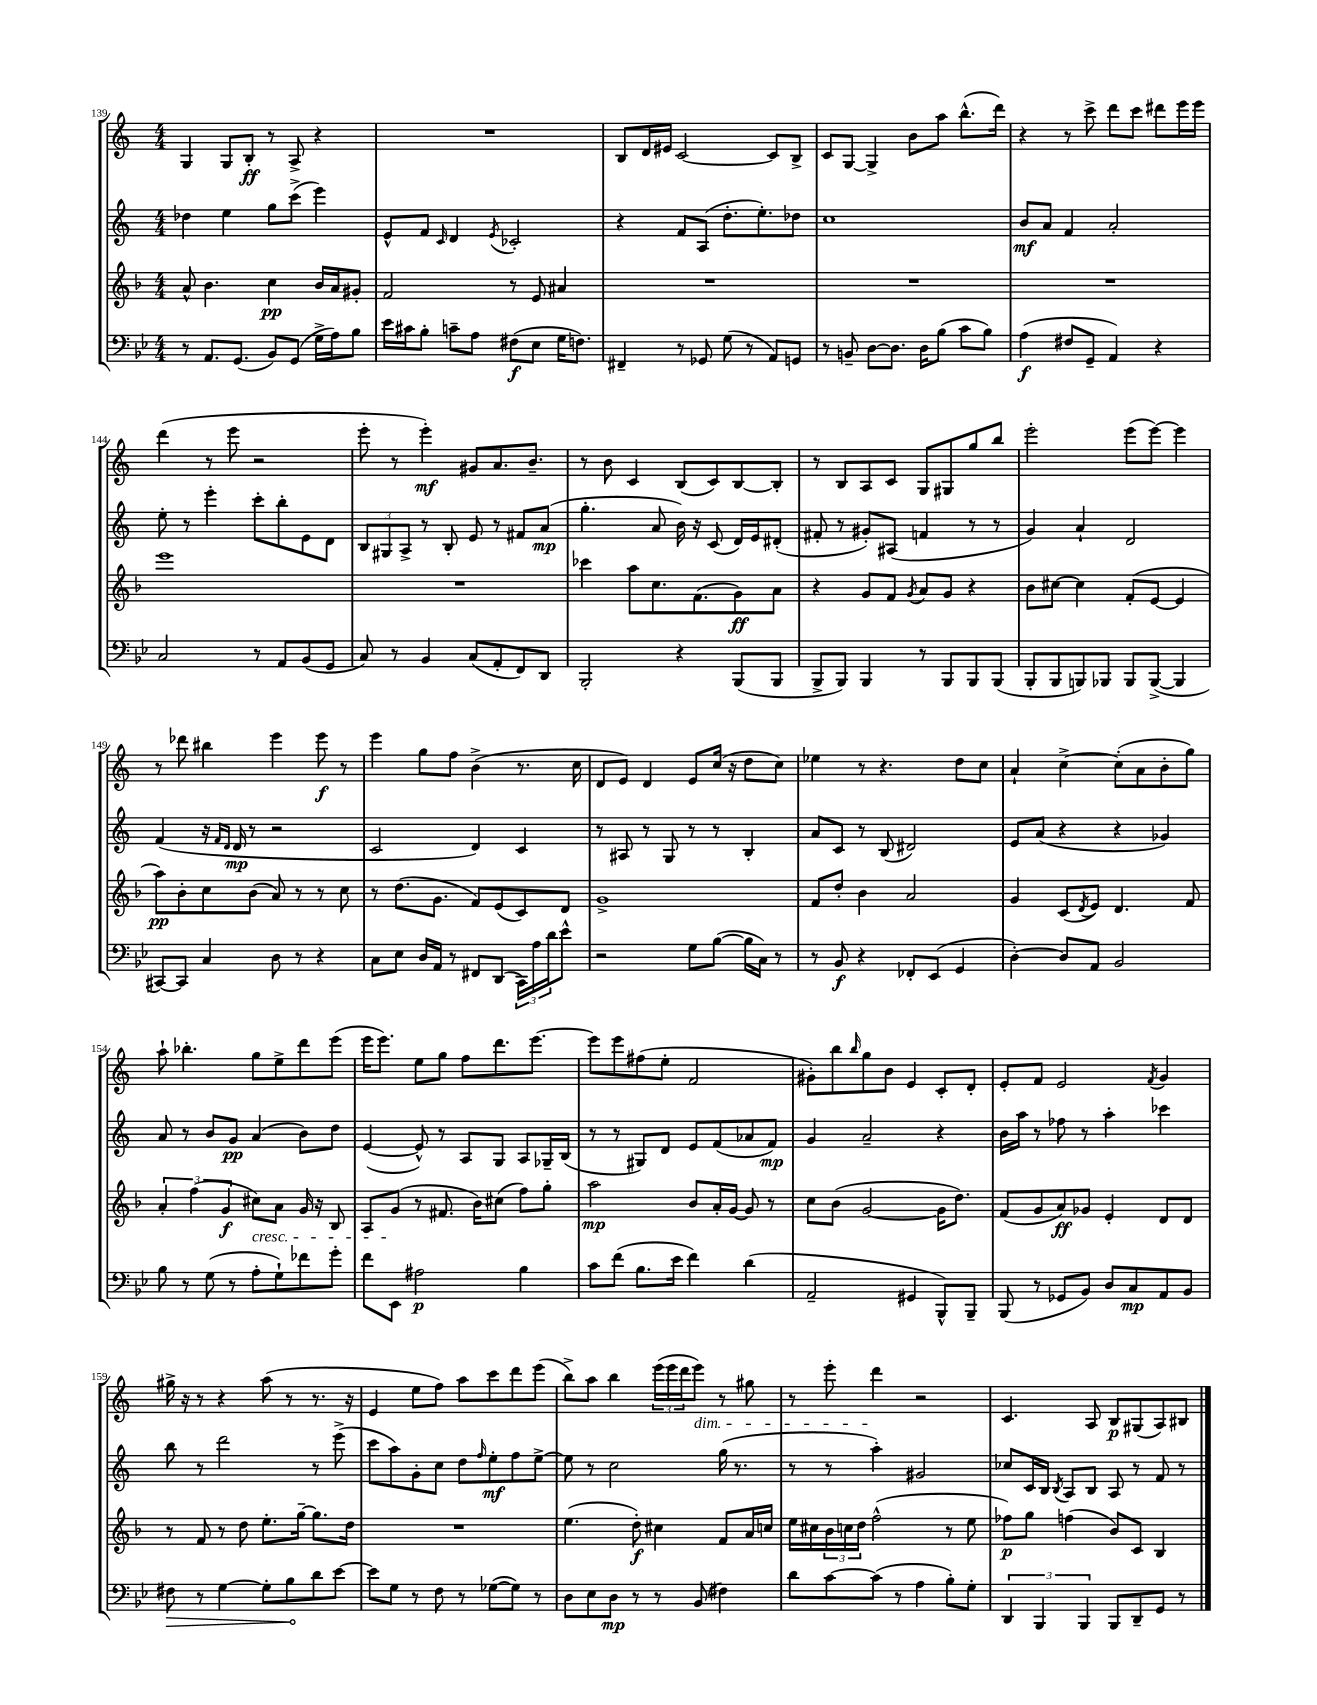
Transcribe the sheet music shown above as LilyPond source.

<<
\new StaffGroup <<
\new Staff = "s0" {
    \clef treble \key c \major \numericTimeSignature \time 4/4
    g4 g8 b8-.\ff r8 a8-> r4 |
    R1 |
    b8 d'16 eis'16 c'2~ c'8 b8-> |
    c'8 g8~ g4-> b'8 a''8 b''8.-^( d'''16) |
    r4 r8 c'''8-> d'''8 c'''8 dis'''8 e'''16 e'''16 |
    d'''4( r8 e'''8 r2 |
    e'''8-. r8 e'''4-.\mf) gis'8 a'8. b'8.-- |
    r8 b'8 c'4 b8( c'8) b8~ b8-. |
    r8 b8 a8 c'8 g8 gis8 g''8 b''8 |
    e'''2-. e'''8( e'''8~) e'''4 |
    r8 des'''8 bis''4 e'''4 e'''8\f r8 |
    e'''4 g''8 f''8 b'4->( r8. c''16 |
    d'8 e'8) d'4 e'8 c''16( r16 d''8 c''8) |
    ees''4 r8 r4. d''8 c''8 |
    a'4-! c''4~-> c''8-.( a'8 b'8-. g''8) |
    a''8-! bes''4.-. g''8 e''8-> d'''8 e'''8( |
    e'''16 e'''8.) e''8 g''8 f''8 d'''8. e'''8.~ |
    e'''8 e'''8 fis''8( e''8-. f'2 |
    gis'8-.) b''8 \grace { b''16 } g''8 b'8 e'4 c'8-. d'8-. |
    e'8-. f'8 e'2 \acciaccatura { f'8 } g'4 |
    gis''16-> r16 r8 r4 a''8( r8 r8. r16 |
    e'4 e''8 f''8) a''8 c'''8 d'''8 e'''8( |
    b''8->) a''8 b''4 \tuplet 3/2 { e'''16( e'''16 d'''16 } e'''8\dim) r8 gis''8 |
    r8 e'''8-. d'''4\! r2 |
    c'4. a8 b8\p gis8( a8) bis8 \bar "|." |
}
\new Staff = "s1" {
    \clef treble \key c \major \numericTimeSignature \time 4/4
    des''4 e''4 g''8 c'''8->( e'''4) |
    e'8-^ f'8 \grace { c'16 } d'4 \acciaccatura { e'8 } ces'2-. |
    r4 f'8 a8( d''8.-. e''8.-.) des''8 |
    c''1 |
    b'8\mf a'8 f'4 a'2-. |
    e''8-. r8 e'''4-. c'''8-. b''8-. e'8 d'8 |
    \tuplet 3/2 { b8 gis8 a8-> } r8 b8-. e'8 r8 fis'8 a'8\mp( |
    g''4.-. a'8 b'16) r16 c'8( d'16) e'16 dis'8-.( |
    fis'8-. r8 gis'8-.) ais8( f'4 r8 r8 |
    g'4) a'4-! d'2 |
    f'4( r16 \grace { f'16 d'16 } d'16\mp r8 r2 |
    c'2 d'4) c'4 |
    r8 ais8 r8 g8 r8 r8 b4-. |
    a'8 c'8 r8 b8( dis'2) |
    e'8 a'8( r4 r4 ges'4) |
    a'8 r8 b'8 g'8\pp a'4( b'8) d''8 |
    e'4~( e'8-^) r8 a8 g8 a8 ges16-- b16( |
    r8 r8 gis8) d'8 e'8 f'8( aes'8 f'8\mp) |
    g'4 a'2-- r4 |
    b'16 a''16 r8 fes''8 r8 a''4-. ces'''4 |
    b''8 r8 d'''2 r8 e'''8->( |
    c'''8 a''8) g'8-. c''8 d''8 \grace { f''16 } e''8-.\mf f''8 e''8~-> |
    e''8 r8 c''2 g''16( r8. |
    r8 r8 a''4-.) gis'2 |
    ces''8 c'16 b16 \acciaccatura { b8 } a8 b8 a8 r8 f'8 r8 \bar "|." |
}
\new Staff = "s2" {
    \clef treble \key f \major \numericTimeSignature \time 4/4
    a'8-^ bes'4. c''4\pp bes'16 a'16 gis'8-. |
    f'2 r8 e'8 ais'4 |
    R1 |
    R1 |
    R1 |
    e'''1 |
    R1 |
    ces'''4 a''8 c''8. f'8.( g'8\ff) a'8 |
    r4 g'8 f'8 \acciaccatura { g'8 } a'8 g'8 r4 |
    bes'8 cis''8~ cis''4 f'8-.( e'8~ e'4 |
    a''8\pp) bes'8-. c''8 bes'8( a'8) r8 r8 c''8 |
    r8 d''8.( g'8. f'8) e'8( c'8) d'8 |
    g'1-> |
    f'8 d''8-. bes'4 a'2 |
    g'4 c'8( \acciaccatura { d'8 } e'8) d'4. f'8 |
    \tuplet 3/2 { a'4-. f''4( g'4\f } cis''8\cresc) a'8 g'16 r16 bes8 |
    a8 g'8\!( r8 fis'8. bes'16) cis''8( f''8) g''8-. |
    a''2\mp bes'8 a'16-. g'16~ g'8 r8 |
    c''8 bes'8( g'2~ g'16 d''8.) |
    f'8( g'8 a'8\ff) ges'8 e'4-. d'8 d'8 |
    r8 f'8 r8 d''8 e''8.-. g''16~-- g''8. d''16 |
    R1 |
    e''4.( d''8-.\f) cis''4 f'8 a'16 c''16 |
    e''16 cis''16 \tuplet 3/2 { bes'16 c''16 d''16 } f''2-^( r8 e''8 |
    fes''8\p) g''8 f''4( bes'8) c'8 bes4 \bar "|." |
}
\new Staff = "s3" {
    \clef bass \key bes \major \numericTimeSignature \time 4/4
    r8 a,8. g,8.( bes,8) g,8( g16-> a16) bes8 |
    ees'16 cis'16 bes8-. c'8-- a8 fis8\f( ees8 g16 f8.) |
    fis,4-- r8 ges,8 g8( r8 a,8) g,8 |
    r8 b,8-- d8~ d8. d16 bes8( c'8 bes8) |
    a4\f( fis8 g,8-- a,4) r4 |
    c2 r8 a,8 bes,8( g,8 |
    c8) r8 bes,4 c8( a,8-. f,8) d,8 |
    bes,,2-. r4 bes,,8( bes,,8 |
    bes,,8-> bes,,8) bes,,4 r8 bes,,8 bes,,8 bes,,8( |
    bes,,8-. bes,,8 b,,8) bes,,8 bes,,8 bes,,8~->( bes,,4 |
    cis,8~) cis,8 c4 d8 r8 r4 |
    c8 ees8 d16 a,16 r8 fis,8 d,8( \tuplet 3/2 { c,16) a16 d'16 } ees'8-^ |
    r2 g8 bes8~( bes16 c16) r8 |
    r8 bes,8\f r4 fes,8-. ees,8( g,4 |
    d4~-.) d8 a,8 bes,2 |
    bes8 r8 g8( r8 a8-. g8-!) fes'8 g'8-. |
    f'8 ees,8 ais2\p bes4 |
    c'8 f'8( bes8. ees'16 f'4) d'4( |
    a,2-- gis,4 bes,,8-^) bes,,8-- |
    bes,,8( r8 ges,8 bes,8) d8 c8\mp a,8 bes,8 |
    \once \override Hairpin.circled-tip = ##t fis8\> r8 g4~ g8-. bes8\! d'8 ees'8~ |
    ees'8 g8 r8 f8 r8 ges8~( ges8) r8 |
    d8 ees8 d8\mp r8 r8 bes,8( fis4) |
    d'8 c'8~ c'8( r8 a4 bes8-.) g8-. |
    \tuplet 3/2 { d,4 bes,,4 bes,,4 } bes,,8 d,8-- g,8 r8 \bar "|." |
}
>>
>>
\layout { \context { \Score currentBarNumber = #139 } }
